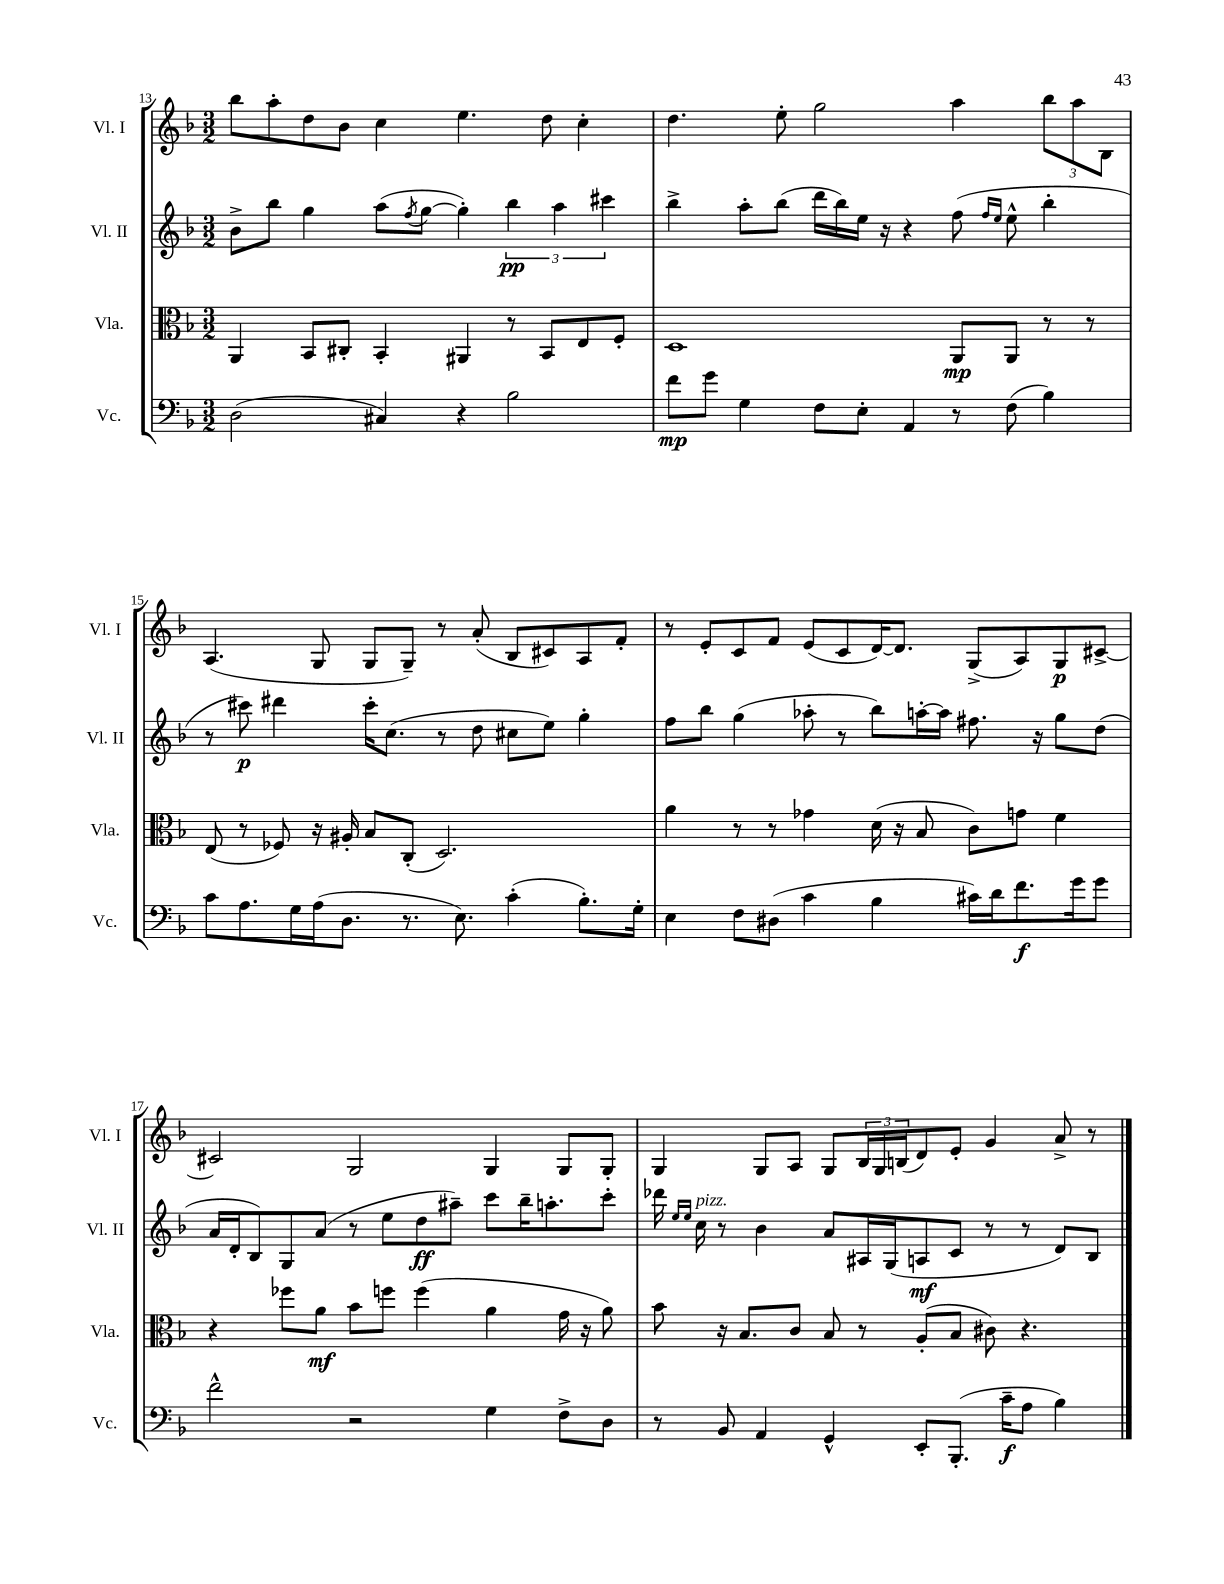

**kern	**kern	**kern	**kern
*staff4	*staff3	*staff2	*staff1
*clefF4	*clefC3	*clefG2	*clefG2
*k[b-]	*k[b-]	*k[b-]	*k[b-]
*M3/2	*M3/2	*M3/2	*M3/2
(2D	4AA	8b-^	8bb-
.	.	8bb-	8aa'
.	8BB-	4gg	8dd
.	8C#'	.	8b-
4C#)	4BB-'	(8aa	4cc
.	.	8qff	.
.	.	[8gg	.
4r	4AA#	4gg'])	4.ee
2B-	8r	6bb-	.
.	8BB-	.	8dd
.	.	6aa	.
.	8E	.	4cc'
.	.	6ccc#	.
.	8F'	.	.
=	=	=	=
8f	1D	4bb-^	4.dd
8g	.	.	.
4G	.	8aa'	.
.	.	(8bb-	8ee'
8F	.	16ddd	2gg
.	.	16bb-)	.
8E'	.	16ee	.
.	.	16r	.
4AA	.	4r	.
8r	8AA	(8ff	4aa
.	.	16qqff	.
.	.	16qqee	.
(8F	8AA	8ee^^	.
4B-)	8r	4bb-'	12bb-
.	.	.	12aa
.	8r	.	.
.	.	.	12B-
=	=	=	=
8c	(8E	8r	(4.A
8.A	8r	8ccc#)	.
.	8F-)	4ddd#	.
16G	.	.	.
(16A	16r	.	8G
8.D	16A#'	.	.
.	8B-	16ccc#'	8G
.	.	(8.cc	.
8.r	(8C'	.	8G~)
.	2.D)	8r	8r
8.E)	.	.	.
.	.	8dd	(8a'
(4c'	.	8cc#	8B-
.	.	8ee)	8c#)
8.B-')	.	4gg'	8A
.	.	.	8f'
16G'	.	.	.
=	=	=	=
4E	4a	8ff	8r
.	.	8bb-	8e'
8F	8r	(4gg	8c
(8D#	8r	.	8f
4c	4g-	8aa-'	(8e
.	.	8r	8c
4B-	(16d	8bb-)	[16d)
.	16r	.	8.d]
.	8B-	[16aa'	.
.	.	16aa]	.
16c#)	8c)	8.ff#	(8G^
16d	.	.	.
8.f	8g	.	8A)
.	.	16r	.
.	4f	8gg	8G
16g	.	.	.
8g	.	(8dd	[8c#^
=	=	=	=
2f^^	4r	16a	2c#]
.	.	16d'	.
.	.	8B-)	.
.	8ff-	8G	.
.	8a	(8a	.
2r	8b-	8r	2G
.	8ff	8ee	.
.	(4ff	8dd	.
.	.	8aa#~)	.
4G	4a	8ccc	4G
.	.	16bb-~	.
.	.	8.aa'	.
8F^	16g	.	8G
.	16r	.	.
8D	8a)	8ccc'	8G'
=	=	=	=
8r	8b-	16ddd-	4G
.	.	16qqee	.
.	.	16qqee	.
.	.	16cc	.
8BB-	16r	8r	.
.	8.B-	.	.
4AA	.	4b-	8G
.	8c	.	8A
4GG^^	8B-	8a	8G
.	8r	16A#	24B-
.	.	.	24G
.	.	(16G	.
.	.	.	(24B
8EE'	(8A'	8A	8d)
(8.BBB-'	8B-	8c	8e'
.	8c#)	8r	4g
16c~	.	.	.
8A	4.r	8r	.
4B-)	.	8d)	8a^
.	.	8B-	8r
==	==	==	==
*-	*-	*-	*-
